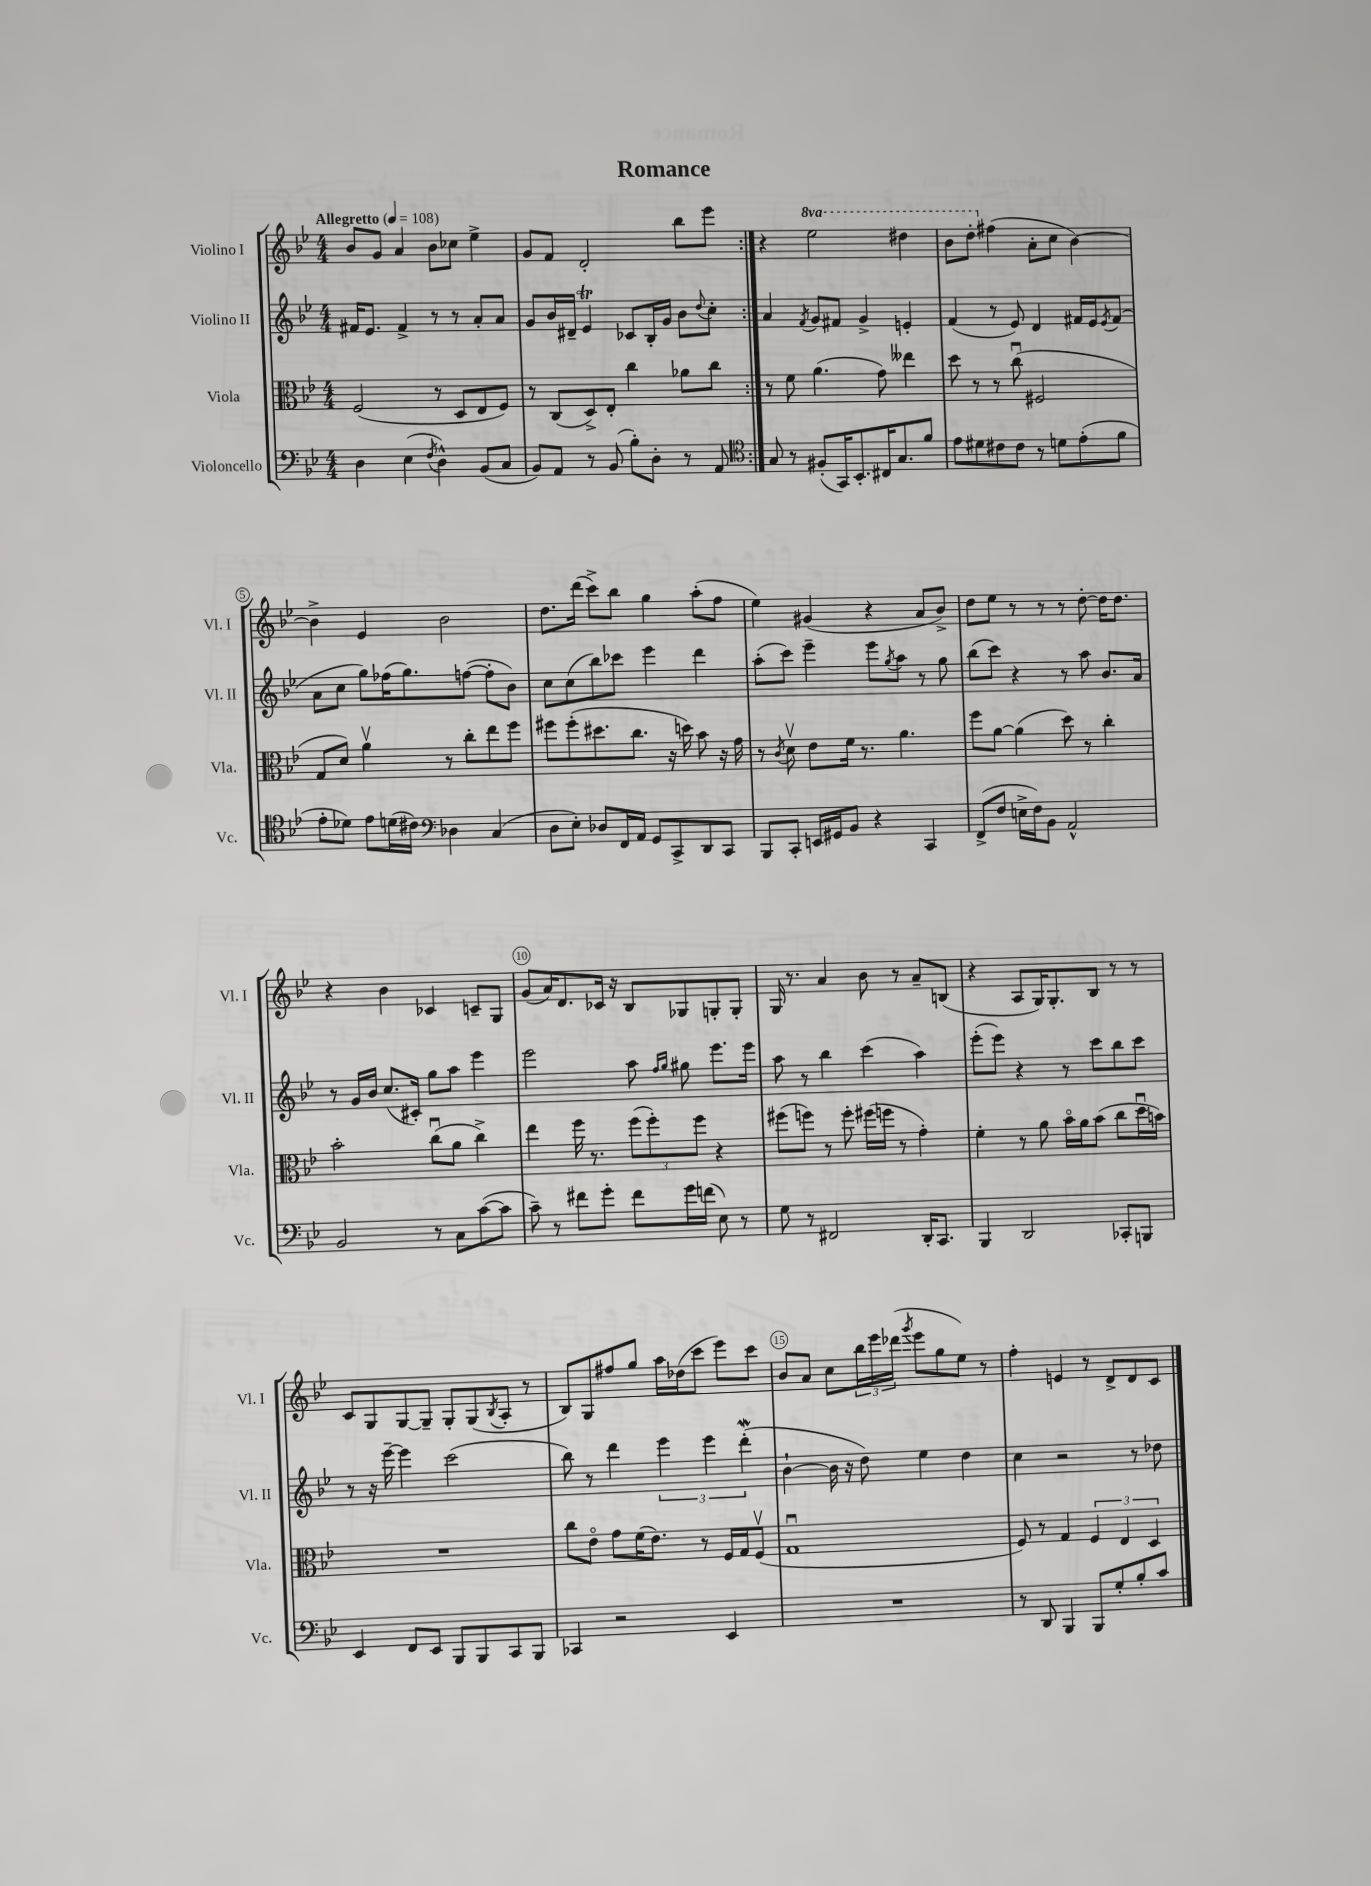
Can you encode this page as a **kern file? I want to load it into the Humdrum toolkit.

**kern	**kern	**kern	**kern
*staff4	*staff3	*staff2	*staff1
*clefF4	*clefC3	*clefG2	*clefG2
*k[b-e-]	*k[b-e-]	*k[b-e-]	*k[b-e-]
*M4/4	*M4/4	*M4/4	*M4/4
*MM108	*MM108	*MM108	*MM108
4D	(2F	16f#	8b-
.	.	8.e-	.
.	.	.	8g
(4E-	.	4f#^	4a
8qF	.	.	.
4D^^)	8r	8r	8b-
.	8D	8r	8cc-
(8BB-	8E-	8a'	4ee-^
8C	8F)	8a	.
=	=	=	=
8BB-)	8r	8g	8g
8AA	(8C	16b-	8f
.	.	16d#~	.
8r	8D^)	4e-	2d'
(8BB-	8E-'	.	.
8B-')	4cc	8c-	.
8D'	.	16B-'	.
.	.	16g	.
8r	8a-	8b-	8bb-
.	.	8qqdd	.
8AA	8cc	8cc'	8eee-
=:|!	=:|!	=:|!	=:|!
*clefC4	*	*	*
8G	8r	4a	4r
8r	8f	.	.
.	.	8qf	.
(8F#'	(4.a	8g	2eee-
16GG)	.	8f#	.
8.BB-'	.	.	.
.	.	4g^	.
16C#	8g)	.	.
8.G	.	.	.
.	4ee--	4e'	4ddd#
8f	.	.	.
=	=	=	=
8e-	8dd	(4f	8bb-
8d#	8r	.	8ddd'
8c#	8r	8r	(4ff#
8c#	(8ccu	8e-)	.
8r	2F#	4d	8a'
8d	.	.	8cc
(8e-'	.	16f#	[4b-)
.	.	16e-	.
.	.	8qe-	.
8f	.	(8f#	.
=	=	=	=
8e-'	8G	8a	4b-^]
8d-)	8d)	8cc	.
8e-	4av	8gg)	4e-
(16d	.	(16ff-	.
16c#)	.	8.gg)	.
*clefF4	*	*	*
4D-	8r	.	2b-
.	8cc'	([8ff	.
(4C	8ee-	8ff']	.
.	8ff	8b-)	.
=	=	=	=
8D	8ff#	8cc	8.dd
8E-')	(8ff#'	(8cc	.
.	.	.	(16ddd
8D-	8.dd#	8bb-)	8ccc^)
16FF	.	8ccc-	8bb-
16AA	8.cc	.	.
8GG	.	4eee-	4gg
8CC^	16r	.	.
.	16dd)	.	.
8DD	8b-	4ddd	(8aa'
8CC	16r	.	8ff
.	16g	.	.
=	=	=	=
8BBB-	8r	(8aa'	4ee-)
.	8qc	.	.
8CC'	8dv	8ccc)	.
16EE	8e-	4eee-~	(4g#
16GG#	.	.	.
8BB-	16f	.	.
.	8.r	.	.
4r	.	8eee-	4r
.	.	8qgg	.
.	4.a	8aa	.
4CC	.	8r	8a
.	.	8gg	8b-^)
=	=	=	=
(8FF^	8ff	(8bb-	8dd
8F	[8a	8ccc)	8ee-
16E^	(4a]	4r	8r
16F)	.	.	.
8BB-	.	.	8r
2AA^^	8dd)	8r	8r
.	8r	8aa	[8dd'
.	4cc'	8.b-	16dd]
.	.	.	8.dd
.	.	16a	.
=	=	=	=
2BB-	2b-'	8r	4r
.	.	16g	.
.	.	16b-	.
.	.	(8.cc	4b-
.	.	16c#')	.
8r	(8ccu	8gg	4c-
8C	8a	8aa	.
([8c	4cc^)	4eee-	8c~
8c]	.	.	8G
=	=	=	=
8c~)	4ee-	2eee-	(8g
8r	.	.	16a)
.	.	.	8.d
8f#	16ff	.	.
.	8.r	.	.
8g'	.	.	16c-
.	.	.	16r
8f#	(12ff	8aa	8B-
.	12ff')	.	.
.	.	16qqff	.
.	.	16qqgg	.
16g	.	8gg#	8G-
.	12ff	.	.
(16f	.	.	.
8E-)	4r	8.eee-	8G'
8r	.	.	8G'
.	.	16eee-	.
=	=	=	=
8G	(8ff#	8aa	16G
.	.	.	8.r
8r	8ff)	8r	.
2FF#	8r	4bb-	4a
.	8ff'	.	.
.	(16ff#	(4ccc	8b-
.	16ff	.	.
.	8r	.	8r
16DD'	4g')	4aa)	8a~
8.CC	.	.	.
.	.	.	(8B
=	=	=	=
4BBB-	4f'	(8eee-'	4r
.	.	8eee-)	.
2DD	8r	4r	8A
.	8a	.	16G)
.	.	.	8.G'
.	16b-o	8r	.
.	16a	.	.
.	(8b-	8ccc	8B-
8CC-'	8cc	8bb-	8r
8BBB	16ddu	8ccc	8r
.	16b)	.	.
=	=	=	=
4EE-	1r	8r	8c
.	.	16r	8G
.	.	[16eee-~	.
8FF	.	4eee-]	[8G
8EE-	.	.	8G~]
8BBB-	.	(2ccc	8G'
8BBB-	.	.	(8G
.	.	.	8qB-
8CC	.	.	8A'
8BBB-	.	.	8r
=	=	=	=
4CC-	8cc	8bb-)	8B-)
.	8e-o	8r	8G
2r	8g	4ddd	8ff#
.	(16f	.	8gg
.	8.e-)	.	.
.	.	6eee-	16aa
.	.	.	(16dd-
.	8r	.	8ccc
.	.	6eee-	.
4EE-	16F	.	8eee-)
.	16G	.	.
.	.	(6ddd'	.
.	(8Fv	.	8ccc
=	=	=	=
1r	1Gu	[4b-`	8b-
.	.	.	8a
.	.	16b-]	8cc
.	.	16r	.
.	.	8dd)	24bb-
.	.	.	24eee-
.	.	.	(24ddd-
.	.	.	8qggg
.	.	4ee-	8eee-
.	.	.	8gg
.	.	4dd	8ee-)
.	.	.	8r
=	=	=	=
8r	8F)	4cc	4ff'
8DD	8r	.	.
4BBB-	4G	2r	4e
8BBB-	6F	.	8r
8G'	.	.	8d^
.	6E-	.	.
8B-'	.	8r	8d
.	6D	.	.
8c	.	8dd-	8c
==	==	==	==
*-	*-	*-	*-
